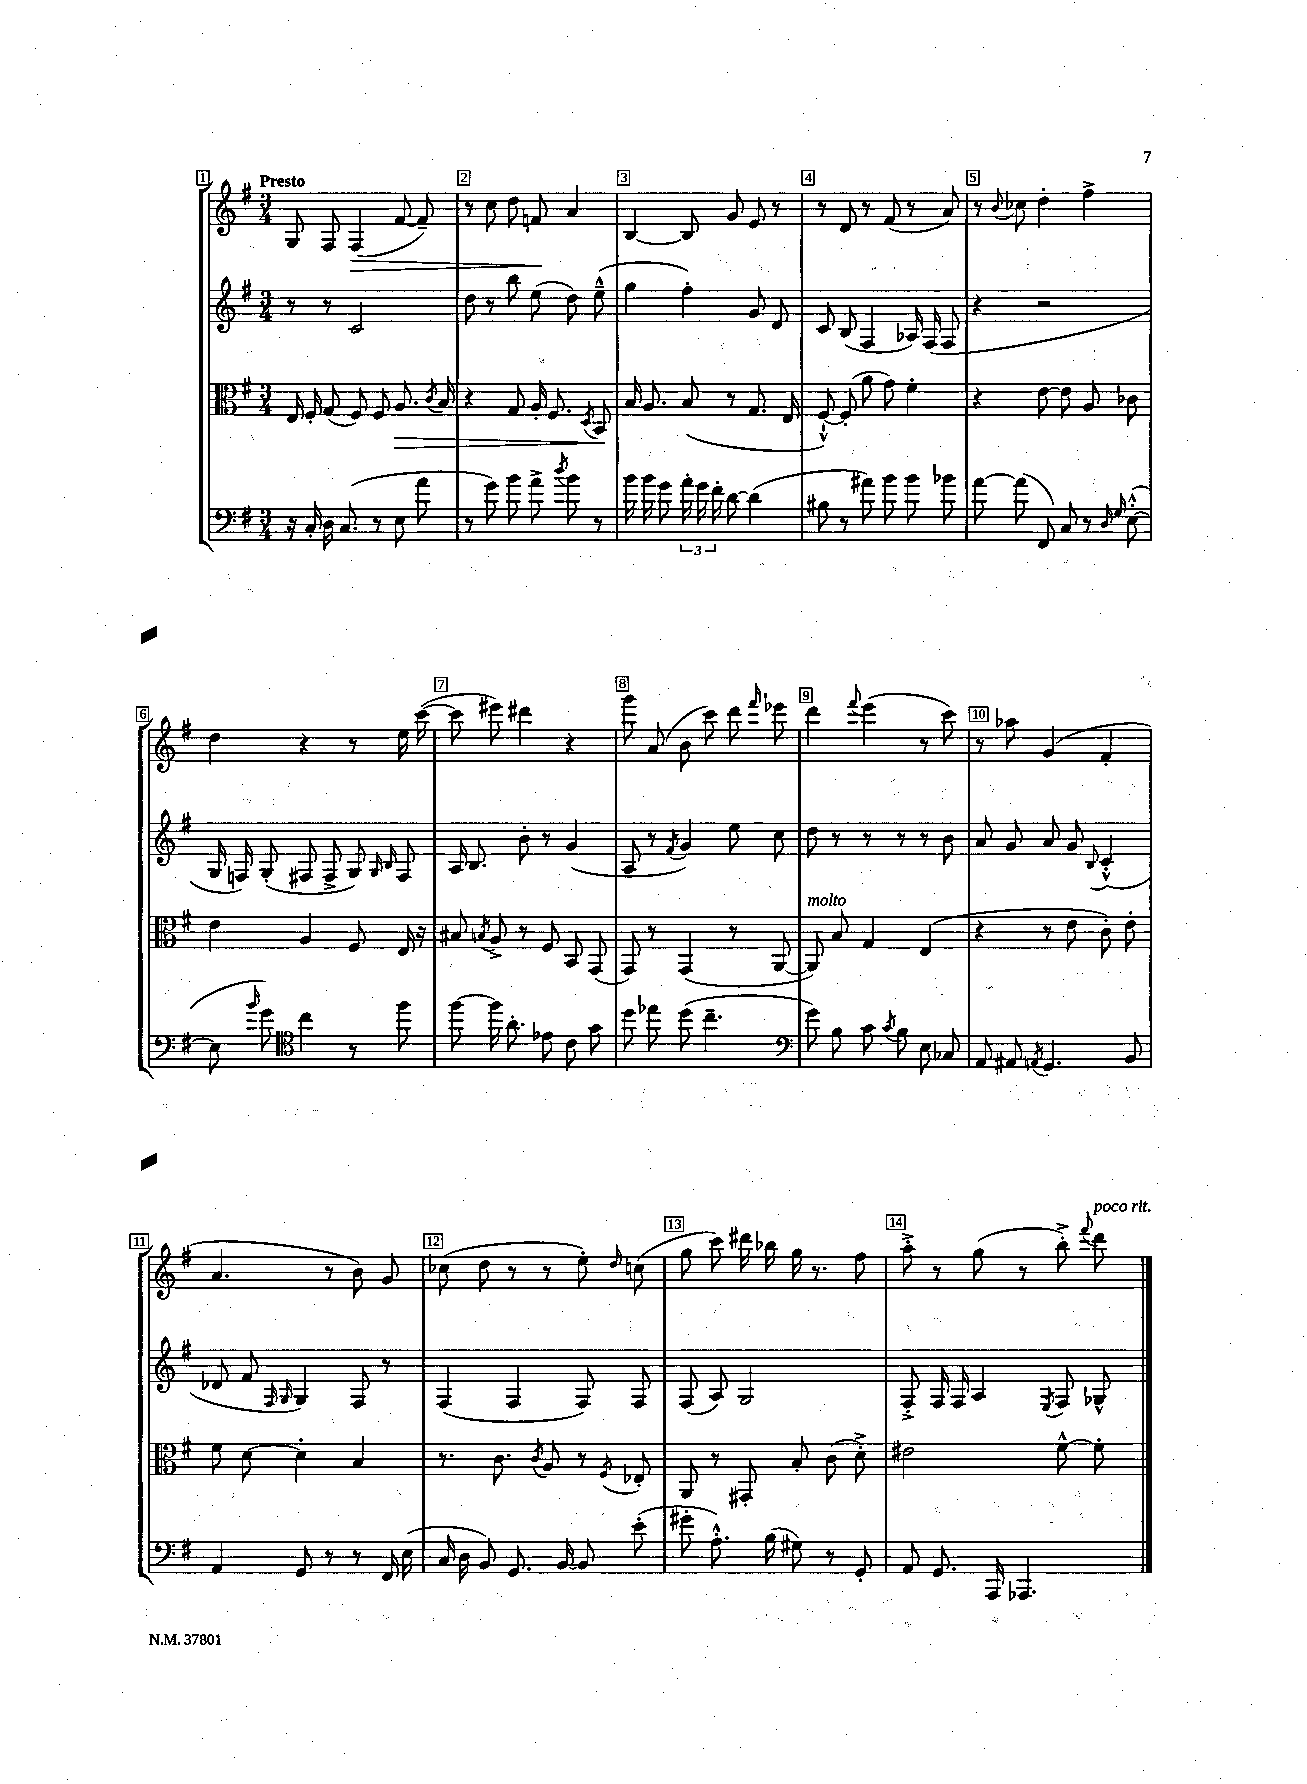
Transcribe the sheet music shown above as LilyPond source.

<<
\new StaffGroup <<
\new Staff = "s0" {
    \clef treble \key g \major \numericTimeSignature \time 3/4 \tempo "Presto"
    \autoBeamOff g8 fis8 fis4\>( fis'8~ fis'8--) |
    r8 c''8 d''8 f'8\! a'4 |
    b4~ b8 g'8 e'8 r8 |
    r8 d'8 r8 fis'8( r8 a'8) |
    r8 \appoggiatura { b'8 } ces''8 d''4-. fis''4-> |
    d''4 r4 r8 e''16 c'''16~( |
    c'''8 eis'''8) dis'''4 r4 |
    g'''8 a'8( b'8 c'''8) d'''8 \grace { fis'''16 } ees'''8 |
    d'''4 \appoggiatura { fis'''8 } e'''4( r8 c'''8) |
    r8 aes''8 g'4( fis'4-. |
    a'4. r8 b'8) g'8 |
    ces''8( d''8 r8 r8 e''8-.) \grace { d''16 } c''8( |
    g''8 c'''8) dis'''16 bes''16 g''16 r8. fis''8 |
    a''8-.-> r8 g''8( r8 b''8-.->) \appoggiatura { fis'''8 } d'''8^\markup { \italic "poco rit." } \bar "|." |
}
\new Staff = "s1" {
    \clef treble \key g \major \numericTimeSignature \time 3/4
    \autoBeamOff r8 r8 c'2 |
    d''8 r8 b''8 e''8( d''8) e''8---^( |
    g''4 fis''4-.) g'8 d'8 |
    c'8 b8( fis4 aes16) fis16( fis8 |
    r4 r2 |
    g16 f16) g8-.( fis8 fis8-> g8) \grace { g16 b16 } fis8 |
    a16 b8. b'8-. r8 g'4( |
    a8 r8 \acciaccatura { fis'8 } g'4) e''8 c''8 |
    d''8 r8 r8 r8 r8 b'8 |
    a'8 g'8 a'8 g'8 \appoggiatura { b8 } c'4-.-^( |
    des'8 fis'8 \grace { fis16 g16 } g4) fis8 r8 |
    fis4( fis4 fis8) fis8 |
    fis8( a8) g2 |
    fis8-.-> fis16 fis16 a4 \acciaccatura { e8 } fis8 ges8-^ \bar "|." |
}
\new Staff = "s2" {
    \clef alto \key g \major \numericTimeSignature \time 3/4
    \autoBeamOff e16 fis16-. g8( fis8) fis8 a8.\> \acciaccatura { c'8 } b16 |
    r4 g8 a16-. fis8. \acciaccatura { d8 } b,8\! |
    b16 a8. b8( r8 g8. e16 |
    fis8~-!-^) fis8-.( a'8 g'8) fis'4-. |
    r4 e'8~ e'8 a8 ces'8 |
    e'4 a4 fis8 e16 r16 |
    bis8 \acciaccatura { b8 } a8-> r8 fis8 b,8 g,8( |
    g,8) r8 g,4( r8 a,8~ |
    a,8^\markup { \italic "molto" }) b8 g4 e4( |
    r4 r8 e'8 c'8-.) e'8-. |
    fis'8 d'8~ d'4-. b4 |
    r8. c'8. \acciaccatura { c'8 } a8 r8 \acciaccatura { fis8 } ees8-. |
    a,8 r8 gis,8-. b8-. c'8( d'8-.->) |
    eis'2 fis'8~-^ fis'8-. \bar "|." |
}
\new Staff = "s3" {
    \clef bass \key g \major \numericTimeSignature \time 3/4
    \autoBeamOff r16 c16-. d16 c8.( r8 e8 a'8 |
    r8 g'8) b'8 a'8-> \acciaccatura { d''8 } b'8 r8 |
    b'16 b'16 g'8 \tuplet 3/2 { a'16-. g'16 fis'16-. } d'8~ d'4( |
    bis8 r8 ais'8) b'8 b'8 bes'8 |
    a'8~ a'8( fis,8) c8 r8 \grace { d16 g16 } e8~-.-^( |
    e8 \grace { b'16 } g'8) \clef tenor c''4 r8 fis''8 |
    fis''8~ fis''16 a'8.-. ees'8 c'8 g'8 |
    d''8 ees''8 d''8( c''4.-- |
    \clef bass g'8) b8 c'8 \acciaccatura { c'8 } b8 e8 ces8 |
    a,8 ais,8 \acciaccatura { a,8 } g,4. b,8 |
    a,4 g,8 r8 r8 fis,16 e16( |
    c16 d16 b,8) g,8. b,16~ b,8 e'8-.( |
    gis'8-. a8.-.-^) b16( gis8) r8 g,8-. |
    a,8 g,8. a,,16 aes,,4. \bar "|." |
}
>>
>>
\layout { \context { \Score \override BarNumber.break-visibility = ##(#f #t #t) barNumberVisibility = #all-bar-numbers-visible \override BarNumber.stencil = #(make-stencil-boxer 0.1 0.3 ly:text-interface::print) } }
